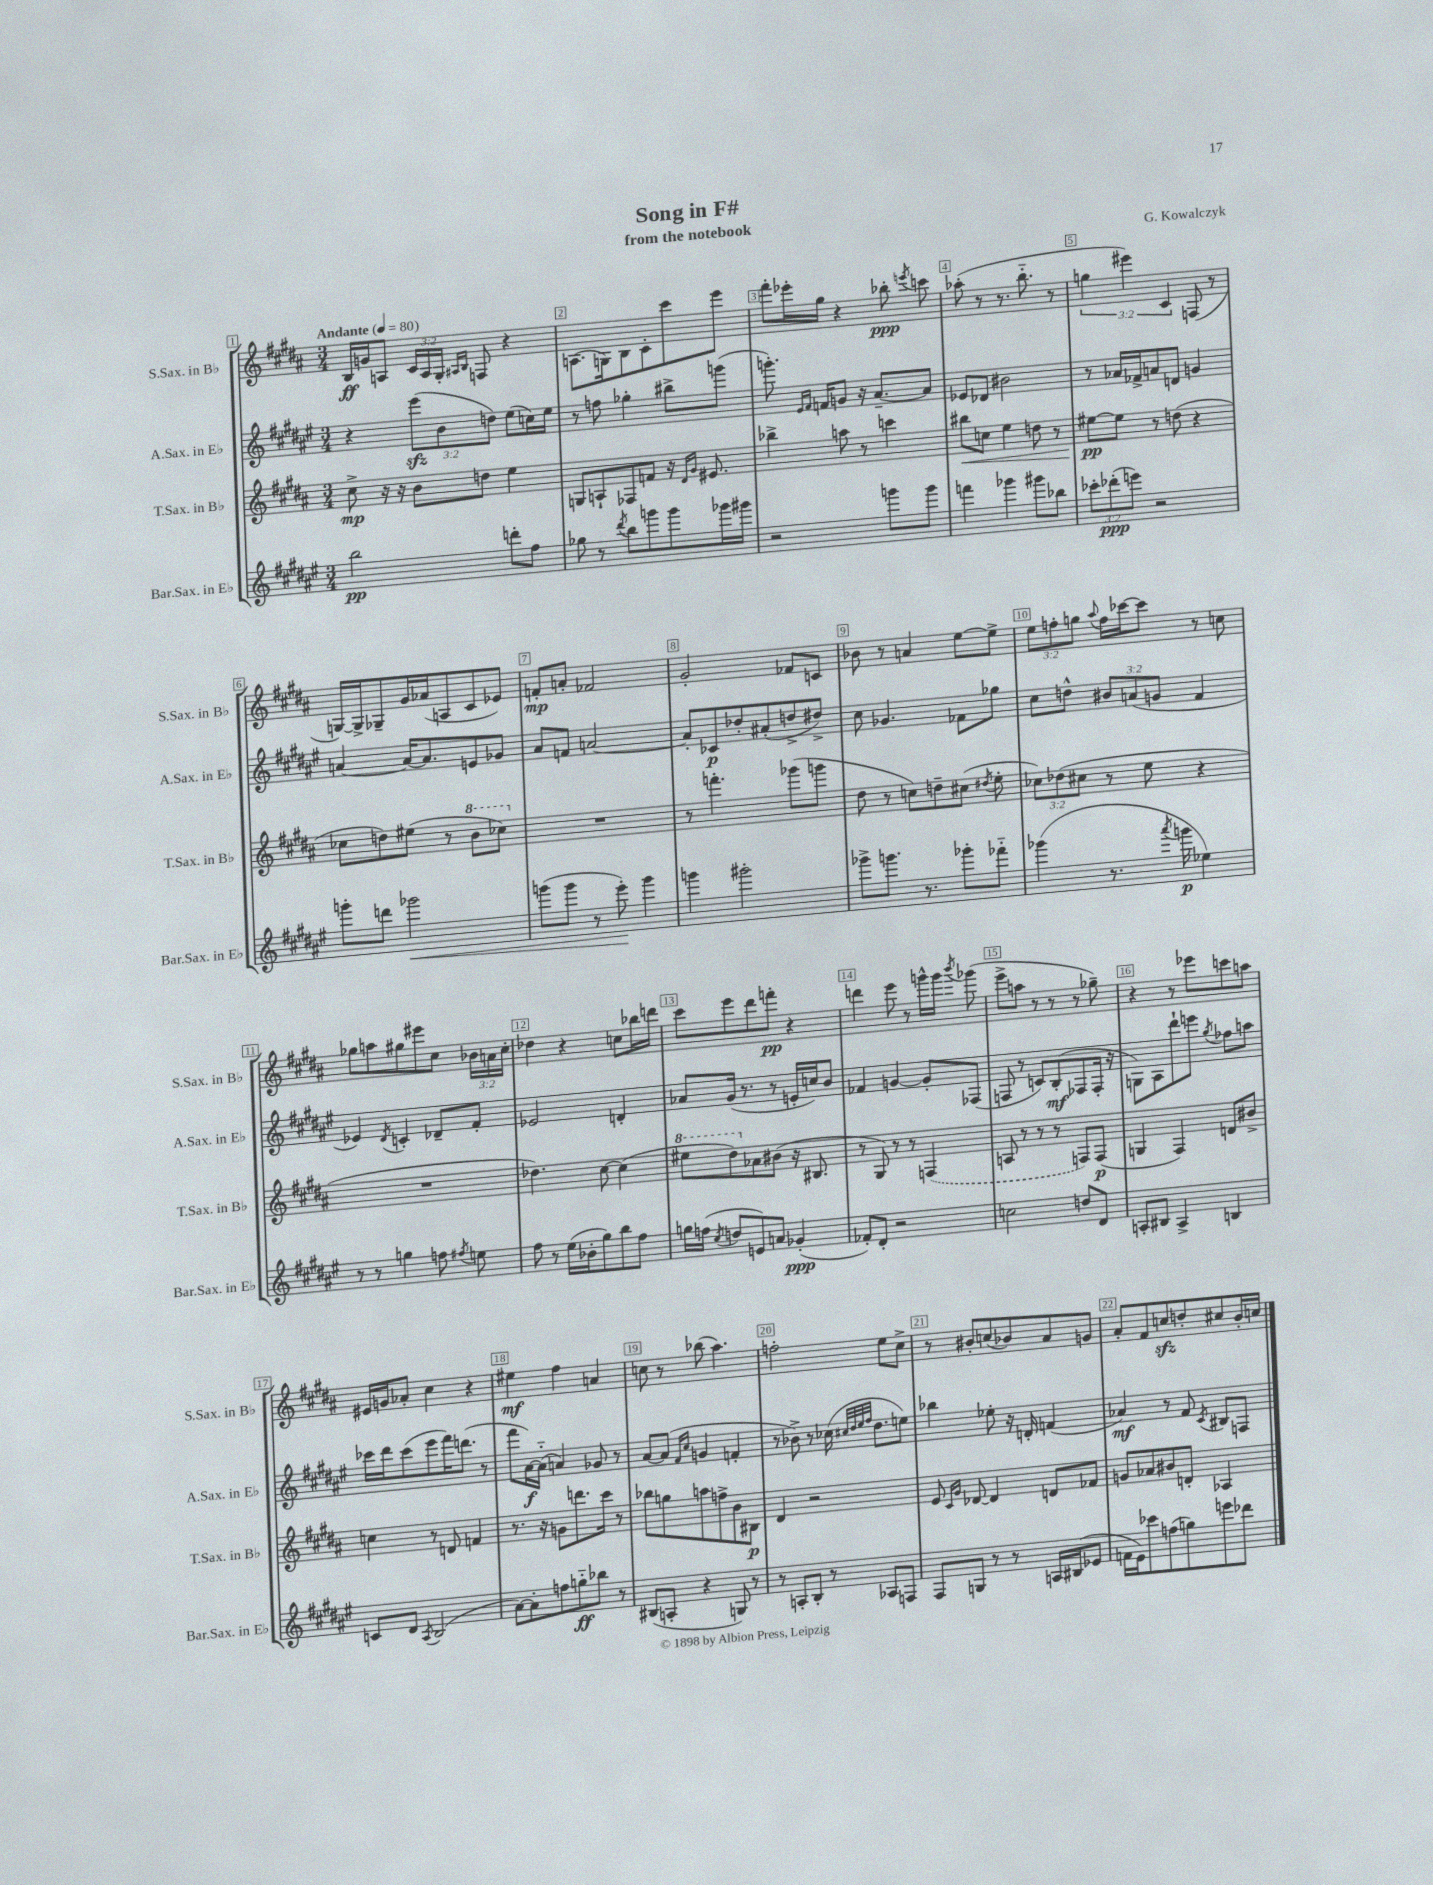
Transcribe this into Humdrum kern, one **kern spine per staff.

**kern	**kern	**kern	**kern
*staff4	*staff3	*staff2	*staff1
*clefG2	*clefG2	*clefG2	*clefG2
*k[f#c#g#d#a#e#]	*k[f#c#g#d#a#]	*k[f#c#g#d#a#e#]	*k[f#c#g#d#a#]
*M3/4	*M3/4	*M3/4	*M3/4
*MM80	*MM80	*MM80	*MM80
2bb	8cc#^	4r	16B
.	.	.	16g
.	16r	.	8A
.	16r	.	.
.	8b	(12eee#	24c#
.	.	.	24A
.	.	12b	24G#'
.	.	.	16qqA#
.	.	.	16qqB
.	8dd	.	8F
.	.	12dd)	.
8ddd'	4ee	(8ee#	4r
8ff#	.	16cc)	.
.	.	16ee#	.
=	=	=	=
8gg-	8G	8r	(8.A
8r	8A`	8ff	.
.	.	.	16G)
8qddd#	.	.	.
8bb	8F-	4gg-'	8B
8ggg	8f	.	8c#'
8ggg	16r	8bb#^	8ccc#
.	16qqd#	.	.
.	16qqg#	.	.
.	8.e#	.	.
16ggg-	.	(8ggg	8eee
16ggg#	.	.	.
=	=	=	=
2r	4bb-^	8.ggg')	8fff#'
.	.	.	16eee-'
.	.	16qqe#	.
.	.	16qqf#	.
.	.	16f	16gg#
.	8aa	8g	4r
.	8r	16r	.
.	.	[8.a#~	.
8ggg	4ccc	.	8bb-'
.	.	.	8qeee
8ggg	.	8a#]	8ccc
=	=	=	=
4fff	8bb#	8e-	(8aa-'
.	8cc	8d-	8r
4ggg-	4ee	2b#	8.r
.	.	.	8.bb'~
8ggg#	8dd	.	.
8bb-	8r	.	8r
=	=	=	=
12ccc-'	[8ee#	8r	6gg
(12ddd-'	.	.	.
.	8ee#]	16a-	.
12eee)	.	.	6eee#)
.	.	16f-^	.
2r	8r	8a	.
.	.	.	6c#
.	(8dd	8d	.
.	4r	4g	(8F
.	.	.	8r
=	=	=	=
8ggg'	8cc-	[4a	[16G)
.	.	.	16G^]
8ddd	8dd)	.	8G-~
2ggg-	(8ee#	16a_	16g#
.	.	8.a]	(16a-
.	8r	.	8A
.	8bb	8e	8c#
.	8ccc-)	8g-	8e-)
=	=	=	=
(8ggg	2.r	8a#	8f'
8ggg	.	8f	8a'
8r	.	[2a	2f-
8eee#')	.	.	.
4ggg	.	.	.
=	=	=	=
4ggg	8r	8a']	2g#'
.	4.fff'	8c-	.
2ggg#'	.	8dd-'	.
.	.	(8a#'	.
.	(8ggg-	8dd^	8f-
.	8ggg	8dd#^)	8c
=	=	=	=
8ggg-^	8dd#	8cc#	8b-
8.ggg	8r	4.g-	8r
.	8cc)	.	4a
8.r	.	.	.
.	8dd~	.	.
8ggg-'	(8cc#	8f-	[8ee
.	8qdd#	.	.
8fff-'~	8ee'	8gg-	8ee^]
=	=	=	=
(4ggg-	12cc-)	8cc#	12ee
.	(12dd-	.	12ff'
.	.	8dd^^	.
.	12cc#	.	12gg
.	.	.	8qqaa#
8.r	8r	12b#	16ff
.	.	.	[16ccc-
.	.	(12a	.
.	8ee	.	8ccc-]
.	.	12g	.
8qaaa#	.	.	.
16ggg	.	.	.
4ee-)	4r	4f#	8r
.	.	.	8cc
=	=	=	=
8r	2.r	4e-)	8gg-
8r	.	.	8aa
.	.	8qd#	.
4gg	.	4c'	8gg#
.	.	.	8eee#
8ff	.	8d-~	8cc#
8qff#	.	.	.
8ee	.	8f#'	24b-
.	.	.	24a
.	.	.	24cc#'
=	=	=	=
8ff#	4.dd-)	2e-	4dd-
8r	.	.	.
(16ee#	.	.	4r
16b-'	.	.	.
8gg#)	[8cc#	.	.
8bb	(4cc#]	4d'	8cc
8ff#	.	.	16bb-
.	.	.	16ddd
=	=	=	=
16gg	8eee#	8a-	8ccc#
(16ff	.	.	.
8qcc#	.	.	.
8dd	8ddd#)	(16g#	8eee
.	.	8.r	.
8e)	8a-	.	8ddd#
8a	(8b#	8r	8fff'
(4g-'	16r	16e'	4r
.	8.B#	16cc)	.
.	.	8b	.
=	=	=	=
8f-')	8r	4f-	4ddd
8d#'	8G#)	.	.
2r	8r	[4g	8eee
.	8r	.	8r
.	(4F	8g']	16ggg^^
.	.	.	16ggg
.	.	.	8qbbb
.	.	(8F-	(8ggg-
=	=	=	=
2cc	8A	8F	8eee^
.	8r	8r	8aa
.	8r	8c)	8r
.	8r	(8B'	8r
8dd	8F)	8F-	8r
8d#	(8F	16F-'	8gg-~)
.	.	16r	.
=	=	=	=
8A'	4G	8G)	4r
8B#	.	8A#	.
4A^	4F#)	8ddd#`	8r
.	.	8eee	8eee-
.	.	8qgg#	.
4B	8d	8ff-	8ccc
.	8b#^	8aa	8aa
=	=	=	=
8c	4cc	16ccc-	16e#
.	.	16ddd#	16g
8d#	.	(8ccc-	8a-'
8qA#	.	.	.
(2B	8r	8eee#	4cc#
.	8d	16fff#)	.
.	.	(8.ddd	.
.	4f	.	4r
.	.	8r	.
=	=	=	=
[8a#)	8.r	8fff#	4ee#
8a#']	.	[16a#)	.
.	16r	(16a#'~]	.
8ff	8g	4a)	4ff#
8gg'~	8.ddd	.	.
8bb-	.	8g-	4a
.	16ccc#	.	.
8r	8r	8r	.
=	=	=	=
(8B#	8bb-	[8a#	8cc
8A'	8gg	(8a#]	8r
.	.	16qqf#	.
.	.	16qqcc#	.
4r	8aa	4g	(8bb-
.	8ff^	.	4.aa#)
8G)	8b	4f'	.
8r	8B#	.	.
=	=	=	=
8r	4d#	8r	2ff'
8A'	.	8b-^)	.
8B'	2r	8r	.
8r	.	(16cc-	.
.	.	32qqcc#	.
.	.	32qqdd#	.
.	.	32qqee#	.
.	.	32qqff#	.
.	.	8.dd#	.
8A-	.	.	8ee
8F	.	8ee)	8cc#^
=	=	=	=
8F#	8e	4bb-	8r
.	16qqc#	.	.
.	16qqg#	.	.
8G	[8d-	.	8b#'
8r	4d-]	8ee-'	(8cc
8r	.	16r	8b-)
.	.	16d'	.
16A	8d	(4f	8a#
(16B#	.	.	.
8e-	8f-	.	8g
=	=	=	=
16f	8g	4a-)	8a#'
16e#)	.	.	.
8ccc-	8a-	.	8f#
(8ff	8b#	8r	8cc
8gg)	8d'	8f#	8dd'
.	.	8qc#	.
8eee	4A-	8B#	8cc#
8ddd-	.	8F	16b'
.	.	.	16cc
==	==	==	==
*-	*-	*-	*-
